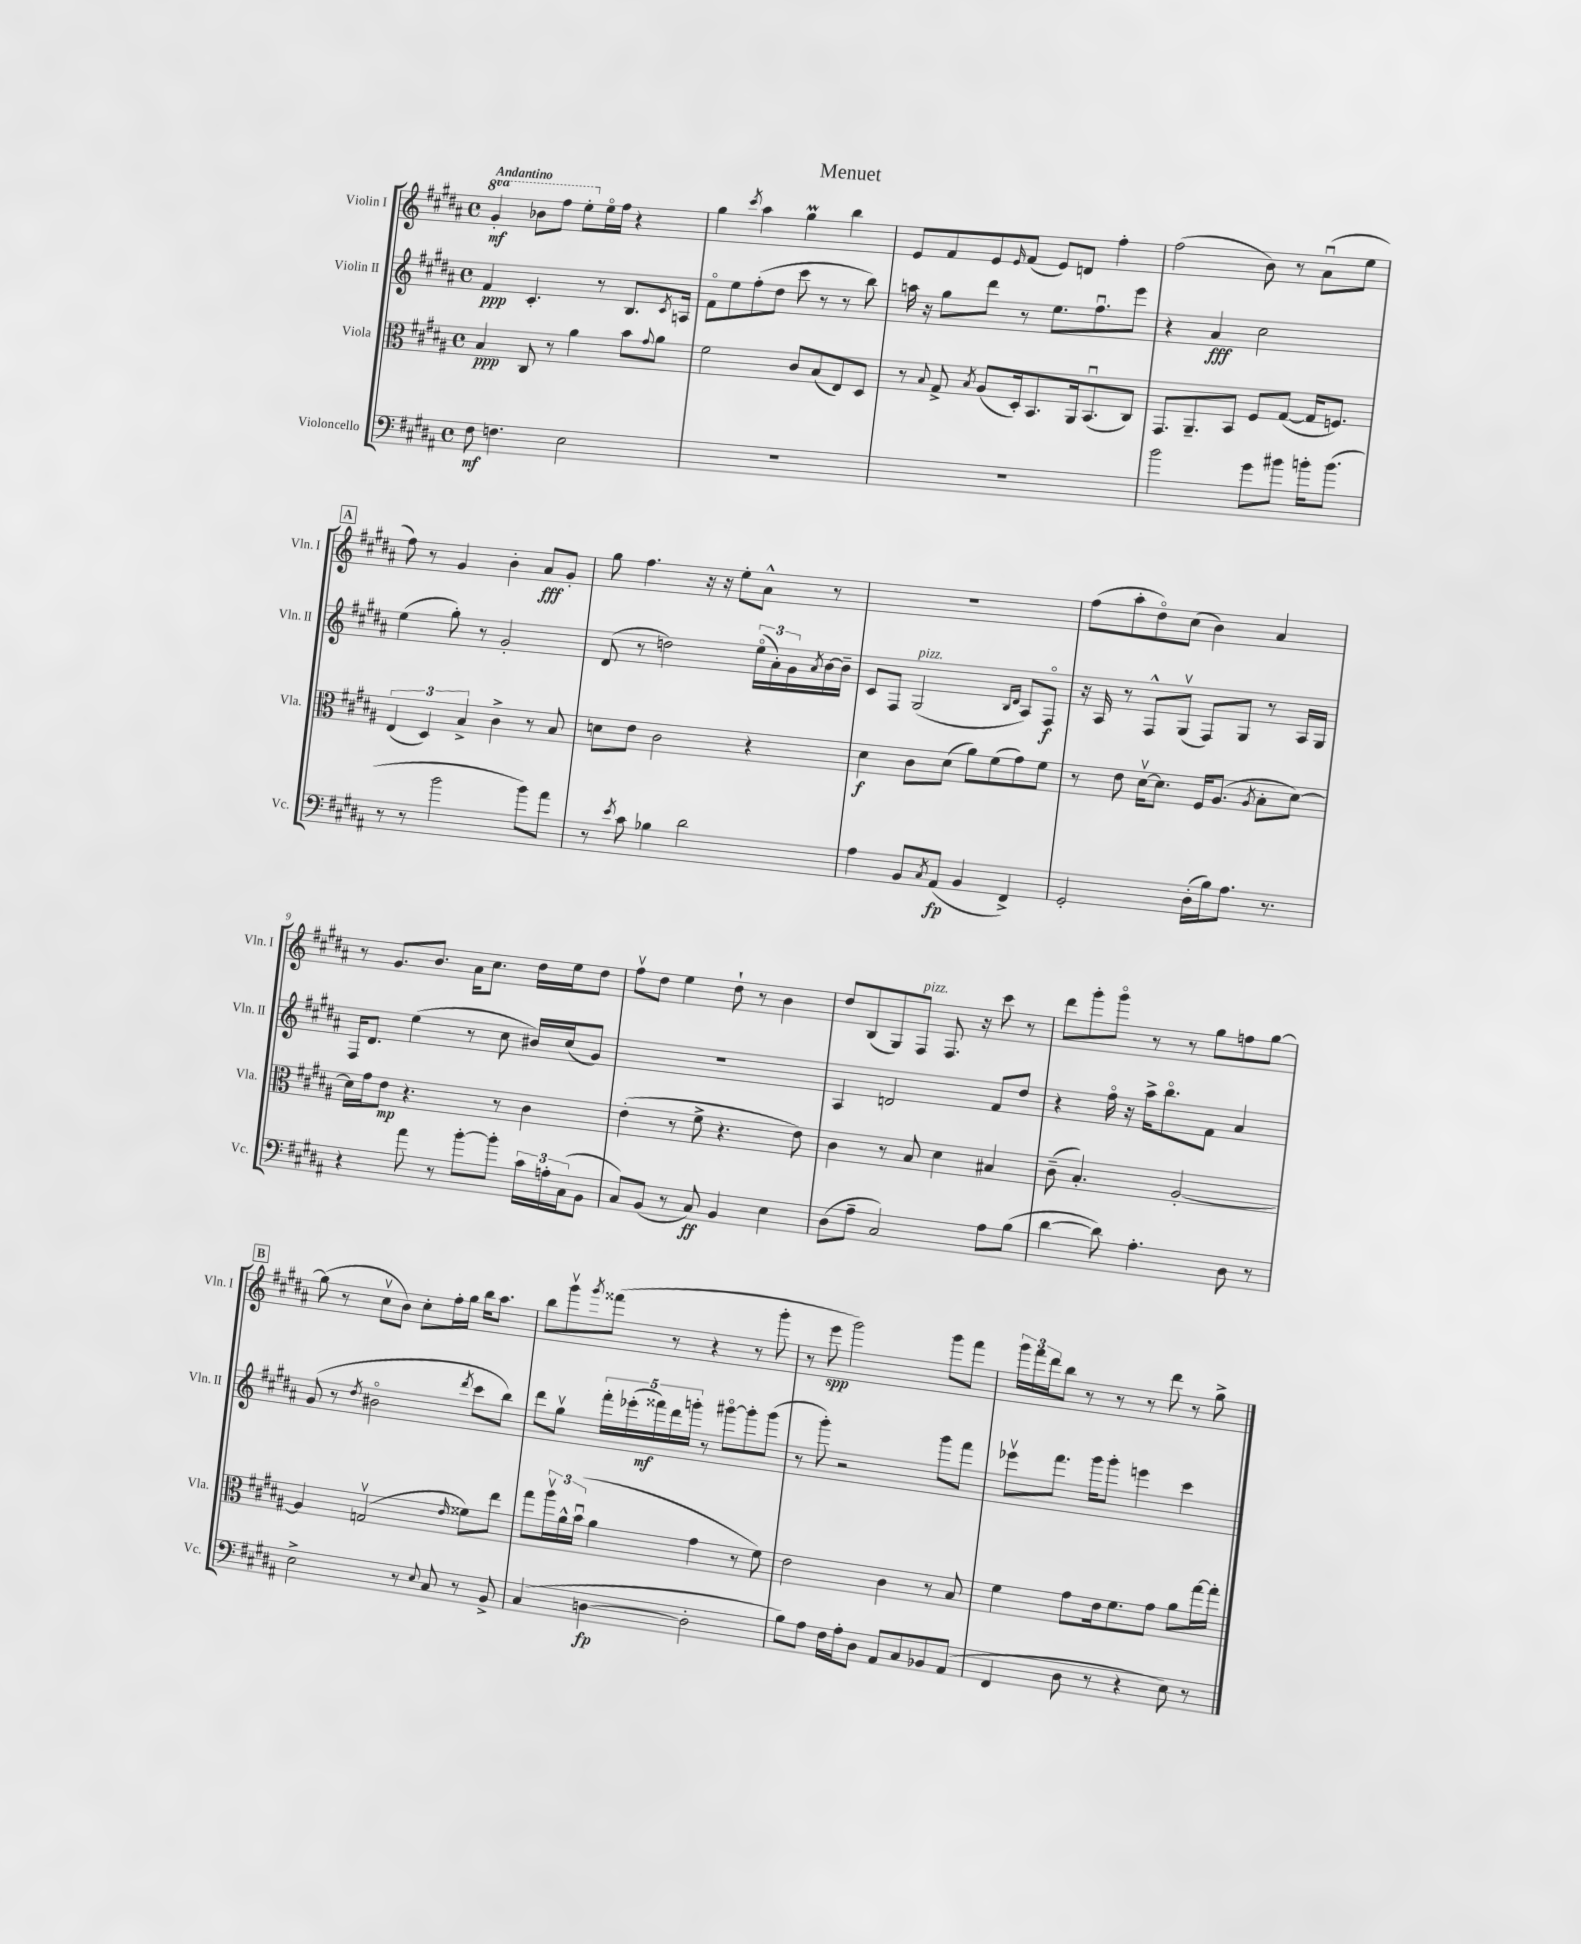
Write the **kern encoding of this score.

**kern	**kern	**kern	**kern
*staff4	*staff3	*staff2	*staff1
*clefF4	*clefC3	*clefG2	*clefG2
*k[f#c#g#d#a#]	*k[f#c#g#d#a#]	*k[f#c#g#d#a#]	*k[f#c#g#d#a#]
*M4/4	*M4/4	*M4/4	*M4/4
*met(c)	*met(c)	*met(c)	*met(c)
8F#	4B	4f#	4gg#'
4.F	.	.	.
.	8C#	4.c#'	8bb-
.	8r	.	8fff#
2E	4a#	.	8eee'
.	.	8r	16eeo
.	.	.	16ff#
.	8b	8.B	4r
.	8qqg#	.	.
.	8a#	.	.
.	.	8qc#	.
.	.	16A	.
=	=	=	=
1r	2f#	8f#o	4gg#
.	.	8ee	.
.	.	.	8qccc#
.	.	(8ff#'	4aa#
.	.	8dd#	.
.	8c#	8ccc#	4gg#
.	(8B	8r	.
.	8E)	8r	4bb
.	8D#	8bb)	.
=	=	=	=
1r	8r	16aa	8e
.	.	16r	.
.	8qqB	.	.
.	8G#^	8gg#	8f#
.	8qB	.	.
.	(8A#	8ddd#	8e
.	.	.	16qqe
.	16D#')	8r	(8f#
.	8.BB	.	.
.	.	8.ee	8e)
.	16AA#	.	8d
.	(8.BBu	8.ff#u	.
.	.	.	4ff#'
.	8C#)	8eee	.
=	=	=	=
2b	8.GG#	4r	(2ff#
.	8.AA#~	.	.
.	.	4a#	.
.	8BB	.	.
8g#	8F#	2cc#	8b)
8b#	([8G#	.	8r
16b'	16G#]	.	(8a#u
(8.b	8.F)	.	.
.	.	.	8ee
=	=	=	=
8r	(6E	(4ee	8ff#)
8r	.	.	8r
.	6D#)	.	.
2b	.	8gg#')	4g#
.	6B^	.	.
.	.	8r	.
.	4c#^	2g#'	4b'
8b)	8r	.	8a#
8a#	8B	.	8g#'
=	=	=	=
8r	8d	(8d#	8gg#
8qe	.	.	.
8c#	8e	8r	4.ff#
4B-	2c#	2dd)	.
2d#	.	.	16r
.	.	.	16r
.	.	.	8ee'
.	4r	(24eeo	8a#^^
.	.	24a#')	.
.	.	24g#	.
.	.	8qa#	.
.	.	[16b	8r
.	.	16b~]	.
=	=	=	=
4A#	4d#	8c#	1r
.	.	8F#	.
8BB	8c#	(2G#	.
8qC#	.	.	.
(8AA#	(8d#	.	.
4BB	8a#)	.	.
.	(8f#	.	.
.	.	16qqB	.
.	.	16qqd#	.
4FF#^)	8g#)	8A#)	.
.	8f#	8F#o	.
=	=	=	=
2GG#'	8r	16r	(8ff#
.	.	16A#	.
.	8e	8r	8aa#'
.	[16d#v	8F#^^	8dd#o)
.	8.d#]	.	.
.	.	(8G#v	(8cc#
(16D#'	16F#	8F#)	4b)
16B)	(8.A#	.	.
8.A#	.	8G#	.
.	8qA#	.	.
.	8B'	8r	4a#
8.r	.	.	.
.	[8d#)	16A#	.
.	.	16G#	.
=	=	=	=
4r	16d#]	16F#	8r
.	16g#	8.d#	.
.	8e	.	8.g#
8a#	4.r	(4ee	.
.	.	.	8.b
8r	.	.	.
[8b'	.	8r	16a#
.	.	.	8.cc#
8b']	8r	8cc#	.
24c#	4c#	16b#)	16dd#
24A'	.	.	.
.	.	(16cc#	16ee
(24C#	.	.	.
8BB	.	8g#)	8dd#
=	=	=	=
8C#)	(4e'	1r	8ff#v
(8BB	.	.	8dd#
8r	8r	.	4ee
8C#)	8f#^	.	.
4BB	4.r	.	8dd#`
.	.	.	8r
4E	.	.	4b
.	8e)	.	.
=	=	=	=
(8D#	4c#	4A#	8dd#
8A#~	.	.	(8B
2C#)	8r	2d	8G#)
.	8B	.	8F#
.	4d#	.	8.F#
.	.	.	16r
8A#	4B#	8f#	8ccc#
(8B	.	8dd#	8r
=	=	=	=
[4d#	(8c#~	4r	8ddd#
.	4.B')	.	8ggg#'
8d#])	.	16ff#o	8ggg#o
.	.	16r	.
4.A#'	.	16aa#^	8r
.	.	8.bbo	.
.	[2A#'	.	8r
.	.	8f#	8gg#
8D#	.	4a#	8ff
8r	.	.	[8gg#
=	=	=	=
2E^	4A#]	(8g#	(8gg#]
.	.	8r	8r
.	.	8qdd#	.
.	(2Gv	2b#o	8cc#v
.	.	.	8b)
8r	.	.	8cc#'
8qqE	.	.	.
8C#	.	.	16ff#'
.	.	.	16gg#
.	16qqe	8qddd#	.
8r	8f##)	8ccc#	16bb
.	.	.	8.aa#
8BB^	8ee	8bb)	.
=	=	=	=
(4C#	8gg#	8ddd#	8bb
.	24aa#v	8gg#v	8ggg#v
.	24a#^^	.	.
.	(24bu	.	.
.	.	.	8qggg#
[4D	4a#	20fff#'	(8fff##
.	.	(20eee-'	.
.	.	20fff##)	.
.	.	.	8r
.	.	20ddd#	.
.	.	20ggg'	.
2D']	4g#	8r	4r
.	.	[8ggg#o	.
.	8r	8ggg#']	8r
.	8f#)	(8ggg#	8ggg#'
=	=	=	=
8B)	2e	8r	8r
8A#	.	8ggg#')	8eee
16F#	.	2r	2ggg#)
16A#'	.	.	.
8D#	.	.	.
8AA#	4c#	.	.
8C#	.	.	.
8BB-	8r	8ggg#	8ggg#
(8AA#	8B	8fff#	8fff#
=	=	=	=
4FF#	4f#	8eee-v	24ggg#
.	.	.	24fff#
.	.	.	24ddd#
.	.	8.fff#	8bb
8D#	8g#	.	8r
.	.	16ggg#	.
8r	16e	8ggg#'	8r
.	8.f#	.	.
4r	.	4eee	8r
.	8g#	.	8ddd#
8E)	8a#	4ccc#	8r
8r	[16gg#	.	8gg#^
.	16gg#']	.	.
==	==	==	==
*-	*-	*-	*-
